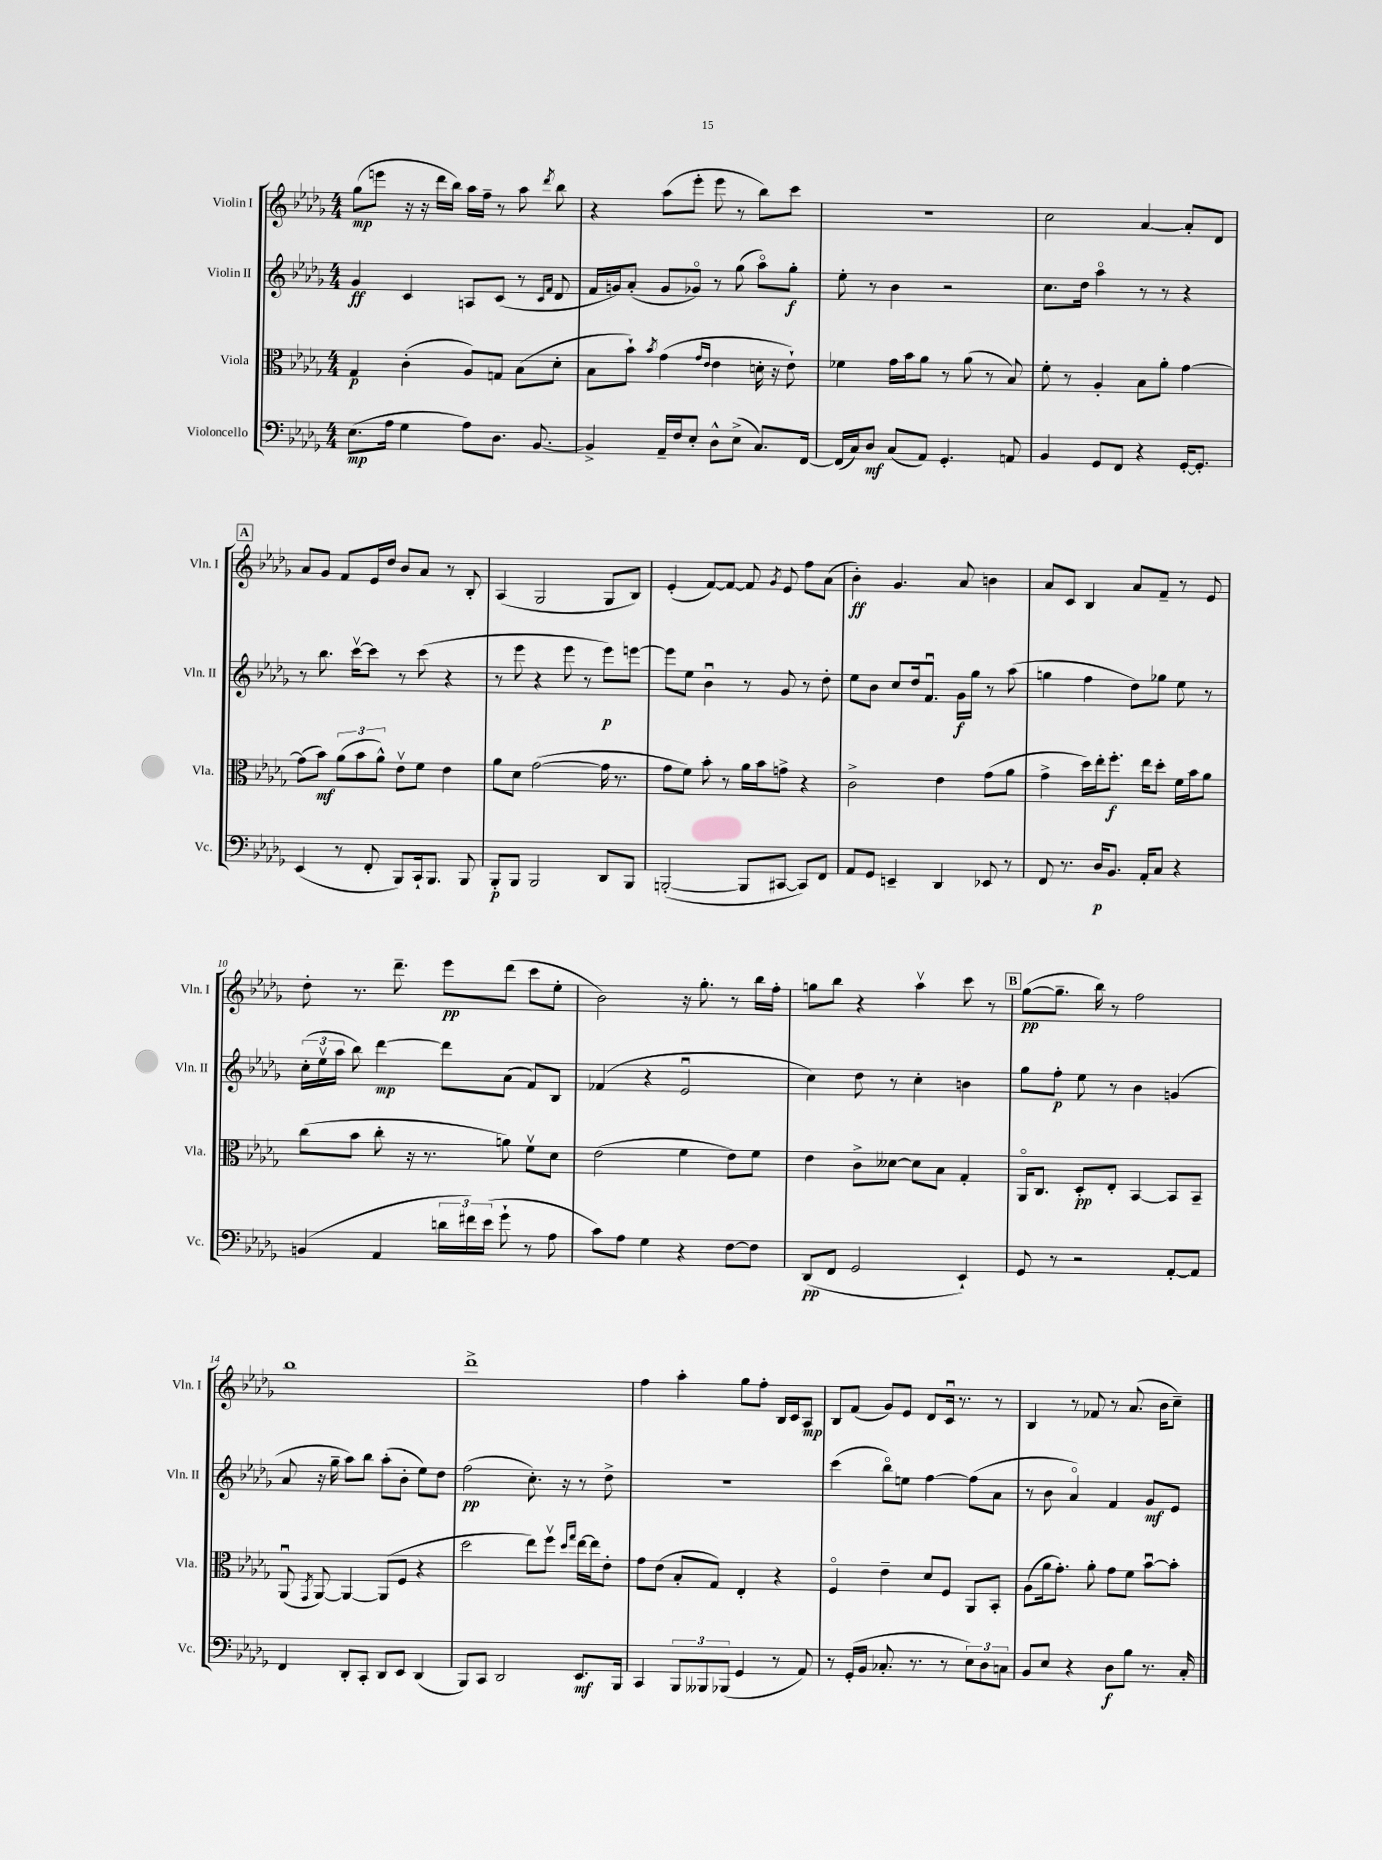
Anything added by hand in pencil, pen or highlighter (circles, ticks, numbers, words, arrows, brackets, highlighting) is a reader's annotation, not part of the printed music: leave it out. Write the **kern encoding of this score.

**kern	**kern	**kern	**kern
*staff4	*staff3	*staff2	*staff1
*clefF4	*clefC3	*clefG2	*clefG2
*k[b-e-a-d-g-]	*k[b-e-a-d-g-]	*k[b-e-a-d-g-]	*k[b-e-a-d-g-]
*M4/4	*M4/4	*M4/4	*M4/4
(8.E-\L	4G-/	4g-/	(8gg-\L
.	.	.	8eee\J
16A-\Jk	.	.	.
4G-\	(4c'\	4c/	16r
.	.	.	16r
.	.	.	16ddd-\LL
.	.	.	16bb-\JJ)
8A-\L)	8A-/L)	8A/L	16aa-\LL
.	.	.	16ff~\JJ
8.D-\J	8G/J	(8c/J	8r
.	(8B-\L	8r	8aa-\
[8.BB-/	.	.	.
.	.	16qqc/LL	.
.	.	16qqf/JJ	8qddd-/
.	8d-'\J	8d-/	8bb-\
=	=	=	=
4BB-^/]	8B-\L	16f/LL	4r
.	.	16g/J)	.
.	8b-`\J)	(8a-'/J	.
.	8qb-/	.	.
16AA-~/LL	(4g-\	8g/L	(8aa-\L
16F/J	.	.	.
8E-'/J	.	8g-o/J)	8eee-'\J
.	16qqg-/LL	.	.
.	16qqe-/JJ	.	.
8D-^^\L	4e-\	8r	8eee-\
(8E-^\J	.	(8gg-\	8r
8.C/L)	16d'\	8aa-o\L)	8bb-\L)
.	16r	.	.
.	8e-`\)	8gg-'\J	8ccc\J
[16FF/Jk	.	.	.
=	=	=	=
(16FF/]LL	4f-\	8ee-'\	1r
16C/J)	.	.	.
8D-/J	.	8r	.
(8C/L	16g-\LL	4b-\	.
.	16b-\J	.	.
8AA-/J)	8a-\J	.	.
4.GG-'/	8r	2r	.
.	(8a-\	.	.
.	8r	.	.
8AA/	8B-/)	.	.
=	=	=	=
4BB-/	8f'\	8.cc\L	2cc\
.	8r	.	.
.	.	16dd-\Jk	.
8GG-/L	4A-'/	4aa-o\	.
8FF/J	.	.	.
4r	8B-\L	8r	[4a-/
.	8a-'\J	8r	.
[16GG-'/LK	[4g-\	4r	8a-'/]L
8.GG-'/]J	.	.	.
.	.	.	8d-/J
=	=	=	=
(4EE-/	(8g-\]L	8r	8a-/L
.	8b-\J)	8.bb-\	8g-/J
8r	(12a-\L	.	8f/L
.	.	[16cccv\LK	.
.	12b-\	.	.
8FF'/	.	8ccc\]J	16e-/L
.	12a-^^\J)	.	.
.	.	.	16dd-/JJ
8BBB-/L)	8e-v\L	8r	8b-/L
16CC`/k	8f\J	(8ccc\	8a-/J
8.BBB-/J	.	.	.
.	4e-\	4r	8r
8BBB-/	.	.	8B-'/
=	=	=	=
8BBB-'/L	8a-\L	8r	(4A-/
8BBB-/J	8d-\J	8eee-\	.
2BBB-/	([2g-\	4r	2G-/
.	.	8eee-\	.
.	.	8r	.
8DD-/L	16g-\]	8eee-\L)	8G-/L
.	8.r	.	.
8BBB-/J	.	[8eee\J	8B-/J)
=	=	=	=
([2BBB'/	8g-\L	8eee\]L	(4e-'/
.	8f\J)	8ee-\J	.
.	8b-'\	4b-u\	[8f/L)
.	8r	.	8f/_J
8BBB/]L	16a-\LL	8r	8f/]
.	16b-\J	.	.
.	.	.	8qg-/
[8CC#/J	8g^\J	8g-/	8e-/
8CC#/]L)	4r	8r	8ff\L
8FF/J	.	8dd-'\	(8a-\J
=	=	=	=
8AA-/L	2c^\	8ee-\L	4b-'\)
8GG-/J	.	8b-\J	.
4EE~/	.	8cc/L	4.g-/
.	.	16dd-/k	.
.	.	8.fu/J	.
4DD-/	4e-\	.	.
.	.	16g-\LL	8a-/
.	.	16gg-\JJ	.
8EE-/	(8g-\L	8r	4b\
8r	8a-\J	(8aa-\	.
=	=	=	=
8FF/	4g-^\	4gg\	8a-/L
8.r	.	.	8c/J
.	16dd-\LL)	4ff\	4B-/
16D-/LK	16ee-'\J	.	.
8.BB-/J	8.ff'\J	.	.
.	.	8dd-\L)	8a-/L
16AA-'/LK	16ee-\LK	.	.
8C/J	8dd-'\J	8gg-\J	8f~/J
4r	16f\LL	8ee-\	8r
.	16b-\J	.	.
.	8a-\J	8r	8e-/
=	=	=	=
(4BB/	(8cc\L	(24cc'\LL	8dd-'\
.	.	24ee-v\	.
.	.	24aa-\JJ	.
.	8b-\J	8bb-\)	8.r
4AA-/	8cc'\	[4ddd-\	.
.	.	.	8.ddd-~\
.	16r	.	.
.	8.r	.	.
24d\LL	.	8ddd-\]L	8eee-\L
24f#\)	.	.	.
(24e-\JJ	.	.	.
8g-`\	8a\)	(8a-\J	(8ddd-\J
8r	8fv\L	8f/L)	8ccc\L
8A-\	8d-\J	8B-/J	8ee-'\J
=	=	=	=
8c\L)	(2e-\	(4f-/	2b-\)
8A-\J	.	.	.
4G-\	.	4r	.
4r	4f\	2e-u/	16r
.	.	.	8.gg-'\
[8F\L	8e-\L)	.	8r
8F\]J	8f\J	.	16bb-\LL
.	.	.	16ff'\JJ
=	=	=	=
(8DD-/L	4e-\	4cc\)	8gg\L
8FF/J	.	.	8bb-\J
2GG-/	8c^\L	8dd-\	4r
.	[8d--\J	8r	.
.	8d--\]L	4cc'\	4aa-v\
.	8B-\J	.	.
4EE-`/)	4G-'/	4b\	8ccc\
.	.	.	8r
=	=	=	=
8GG-/	16AA-o/LK	8gg-\L	([8gg-\L
.	8.C/J	.	.
8r	.	8ff'\J	8.gg-~\]J
2r	8D-'/L	8ee-\	.
.	.	.	16bb-\)
.	8E-'/J	8r	8r
.	[4BB-/	4b-\	2ff\
[8AA-'/L	8BB-/]L	(4g/	.
8AA-/]J	8BB-~/J	.	.
=	=	=	=
4FF/	(8AA-u/	8a-/	1bb-
.	8qGG-/	.	.
.	[8AA-/)	16r	.
.	.	16gg-~\	.
8DD-'/L	4AA-/_	8aa-\L)	.
8CC'/J	.	8bb-\J	.
8DD-/L	(8AA-/]L	(8aa-'\L	.
8EE-/J	8F/J	8b-'\J	.
(4DD-/	4r	8ee-\L)	.
.	.	8dd-\J	.
=	=	=	=
8BBB-/L)	2dd-\	(2ff\	1ddd-^
8CC/J	.	.	.
2DD-/	.	.	.
.	8ee-\L)	8.cc'\)	.
.	8ffv\J	.	.
.	.	16r	.
.	16qqdd-/LL	.	.
.	16qqgg-/JJ	.	.
8.EE-/L	[16ee-\LL	8r	.
.	16ee-\]J	.	.
.	8e-'\J	8dd-^\	.
16BBB-/Jk	.	.	.
=	=	=	=
4CC/	8g-\L	1r	4ff\
.	(8e-\J	.	.
12BBB-/L	8B-'/L	.	4aa-'\
12BBB--/	.	.	.
.	8G-/J)	.	.
(12BBB-/J	.	.	.
4GG-/	4E-'/	.	8gg-\L
.	.	.	8ff'\J
8r	4r	.	16B-/LL
.	.	.	16c/J
8AA-/)	.	.	8A-/J
=	=	=	=
8r	4Fo/	(4ccc\	8B-/L
(16GG-'/LL	.	.	(8f/J
16BB-/JJ	.	.	.
8.C-'/	4e-~\	8bb-o\L)	8g-/L)
.	.	8ee\J	8e-/J
8.r	.	.	.
.	8d-/L	[4ff\	8d-/L
8r	8F/J	.	16cu/Jk
.	.	.	8.r
12E-\L)	8AA-/L	(8ff\]L	.
12D-\	.	.	.
.	8BB-'/J	8a-\J	8r
12C\J	.	.	.
=	=	=	=
8BB-/L	(8A-\L	8r	4B-/
8E-/J	16a-\k	8b-\	.
.	8.g-'\J)	.	.
4r	.	4a-o/)	8r
.	8a-'\	.	8f-/
8D-\L	8g-\L	4f/	8r
8B-\J	8f\J	.	(8.a-/
8.r	[8b-u\L	8g-/L	.
.	.	.	16b-\LK
.	8b-'\]J	8e-/J	8cc~\J)
16C'/	.	.	.
==	==	==	==
*-	*-	*-	*-
